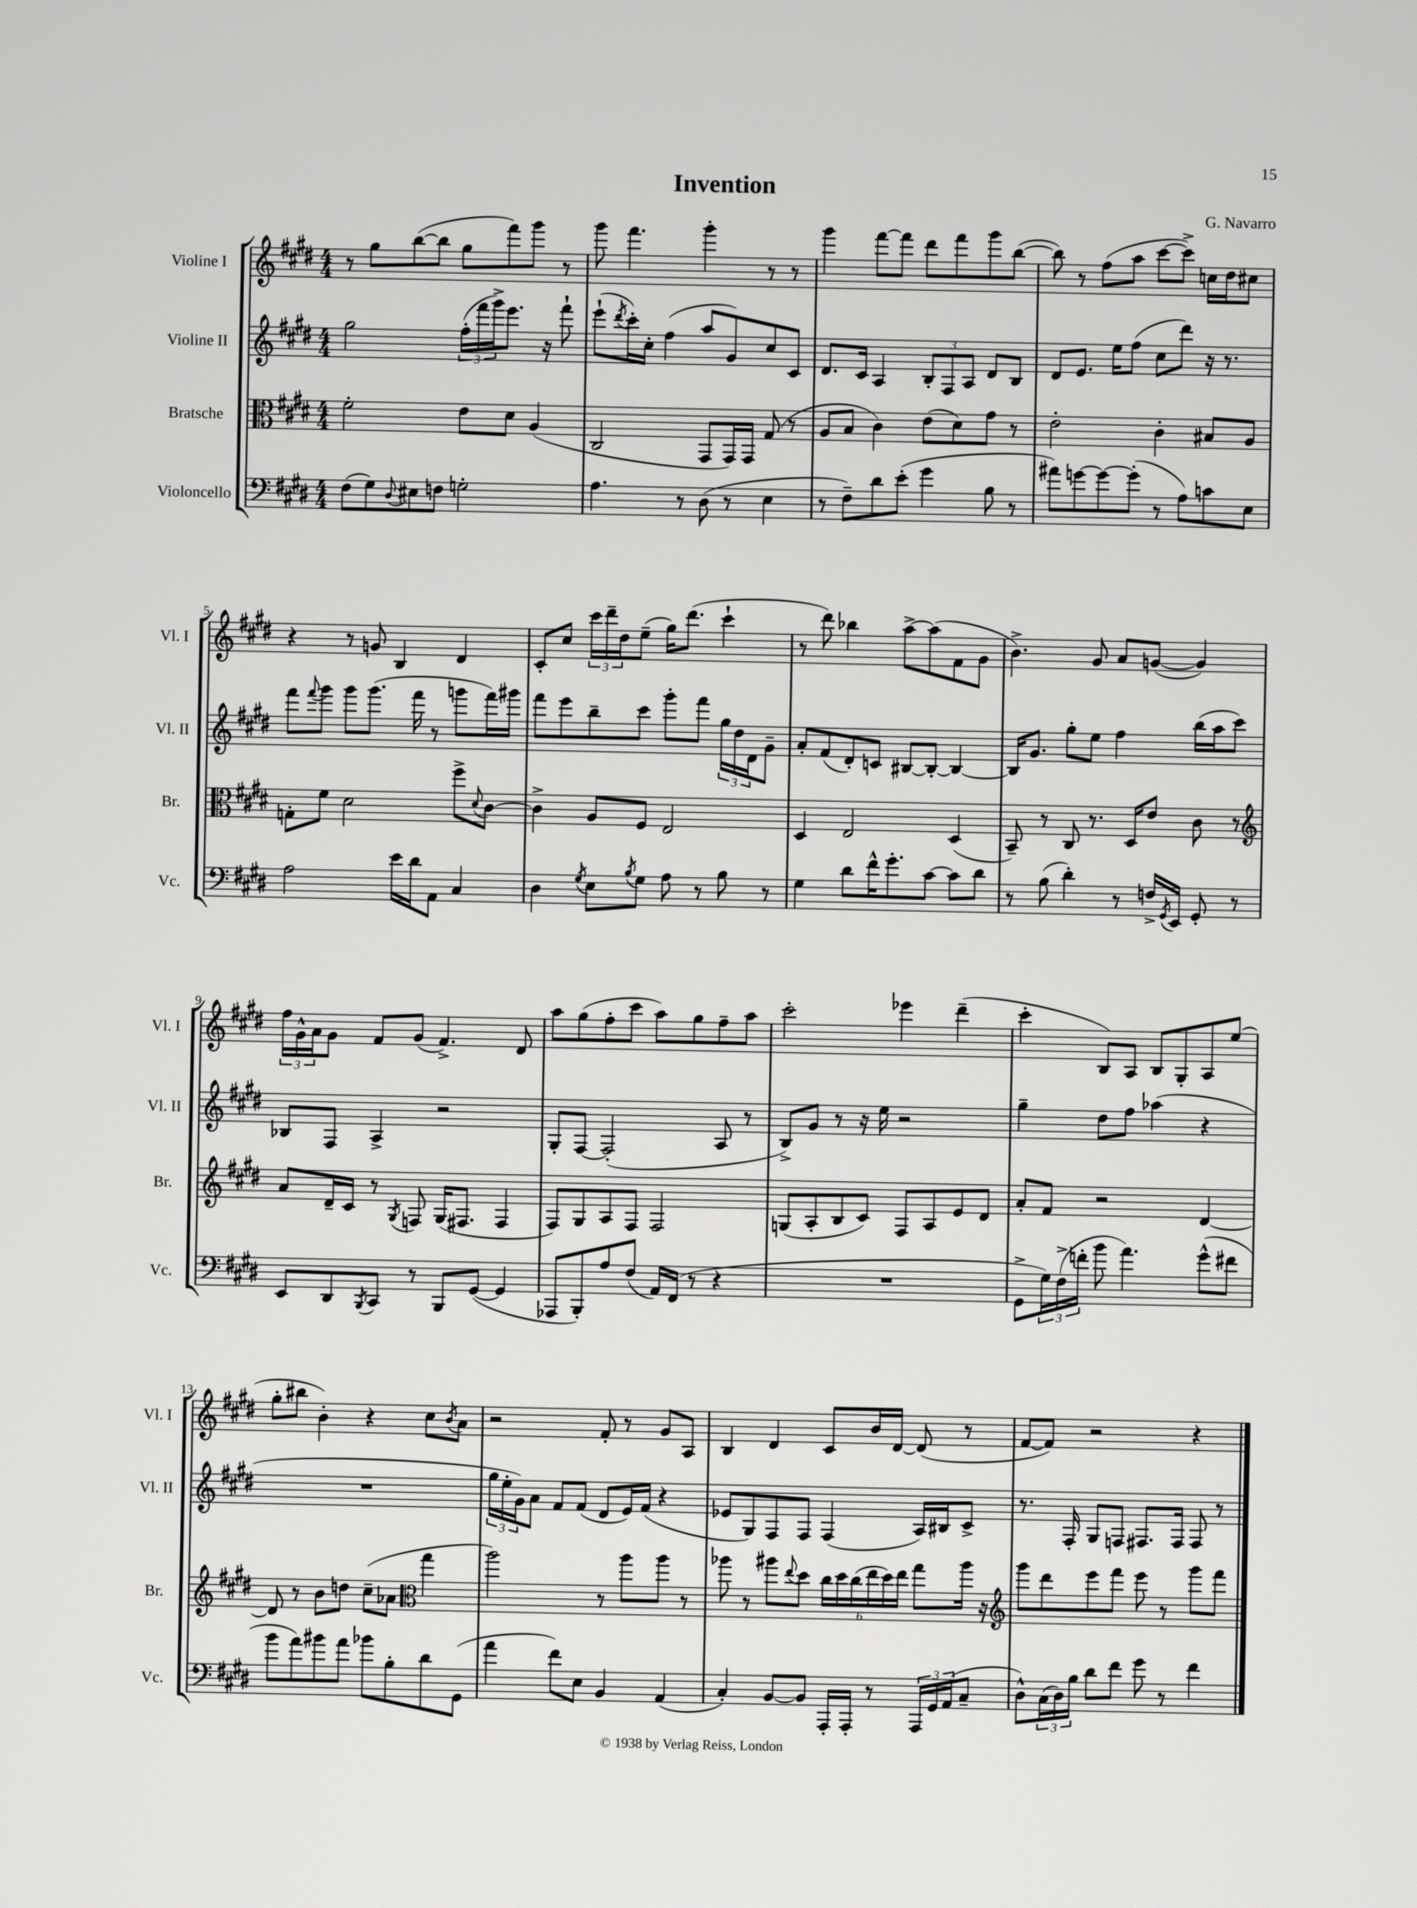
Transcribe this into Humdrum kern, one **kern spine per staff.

**kern	**kern	**kern	**kern
*staff4	*staff3	*staff2	*staff1
*clefF4	*clefC3	*clefG2	*clefG2
*k[f#c#g#d#]	*k[f#c#g#d#]	*k[f#c#g#d#]	*k[f#c#g#d#]
*M4/4	*M4/4	*M4/4	*M4/4
(8F#\L	2f#'\	2gg#\	8r
8G#\)	.	.	8gg#\L
8qqD#/	.	.	.
8E#\	.	.	([8bb\
8F\J	.	.	8bb\]J
2G'\	8e\L	(24ff#'\LL	8gg#\L
.	.	24fff#\	.
.	.	24ggg#^\J)	.
.	8d#\J	8.eee\J	8fff#\)
.	(4A/	.	8ggg#\J
.	.	16r	.
.	.	8fff#`\	8r
=	=	=	=
4.A\	2C#/	(8eee`\L	8ggg#\
.	.	8qddd#/	.
.	.	16ccc#'\L)	4.fff#\
.	.	16cc#'\JJ	.
.	.	(4ff#\	.
8r	.	.	.
(8D#\	8GG#/L	8aa/L	4ggg#'\
8r	16GG#/L)	8g#/)	.
.	16GG#/JJ	.	.
4E\	(8G#/	8cc#/	8r
.	8r	8c#/J	8r
=	=	=	=
8r	8A/L	8.d#/L	4ggg#\
8F#~\L)	8B/J	.	.
.	.	16c#/Jk	.
8d#\	4c#\)	4A/	[8fff#\L
(8e'\J	.	.	8fff#\]J
4g#\	(8e\L	12B'/L	8ddd#\L
.	.	12F#/	.
.	8d#\)	.	8fff#\
.	.	12A/J	.
8B\	8g#\J	8d#/L	8ggg#\
8r	8r	8B/J	([8bb\J
=	=	=	=
8a#\L)	2e'\	8d#/L	8bb\])
[8g\	.	8.e/J	8r
8g\_	.	.	(8ff#\L
.	.	16ee\LK	.
(8g'\]J	.	(8ff#\J	8aa\J
8r	4c#'\	8cc#\L	[8ccc#\L
8A\L)	.	8ddd#\J)	8ccc#^\]J)
8c\	8B#/L	16r	16cc\LL
.	.	8.r	16dd#\J
8E\J	8A/J	.	8cc#\J
=	=	=	=
2A\	8G'\L	8fff#\L	4r
.	.	8qqfff#/	.
.	8f#\J	8ggg#\J	.
.	2d#\	8ggg#\L	8r
.	.	(8.ggg#\J	8g/
16e\LL	.	.	4B/
16d#\J	.	16fff#\	.
8AA\J	.	8r	.
4C#/	8ff#^\L	8ggg\L	4d#/
.	8qqd#/	.	.
.	[8c#\J	16fff#\L)	.
.	.	16ggg#\JJ	.
=	=	=	=
4D#\	4c#^\]	8fff#\L	8c#'/L
.	.	8eee\	8cc#/J
8qG#/	.	.	.
8E\L	8A/L	8bb~\	24ccc#\LL
.	.	.	24ddd#~\
.	.	.	24dd#\J
8qB/	.	.	.
8G#\J	8F#/J	8ccc#\J	(8ee~\J
8A\	2E/	8ggg#'\L	16gg#\LK)
.	.	.	(8.ddd#\J
8r	.	8fff#\J	.
8B\	.	24gg#\LL	4ccc#`\
.	.	24dd#\	.
.	.	24d#\J	.
8r	.	8g#~\J	.
=	=	=	=
4G#\	4D#/	8a'/L	8r
.	.	(8f#/	8ddd#\)
8d#\L	2E/	8d#'/)	4bb-\
16f#^^\K	.	8c/J	.
8.g#'\	.	.	.
.	.	[8B#/L	[8aa^\L
[8c#\J	.	8B#'/_J	(8aa\]
8c#\]L	(4D#/	4B#/_	8f#\
8d#\J	.	.	8g#\J
=	=	=	=
8r	8BB~/)	16B#/]LK	4.b^\)
.	.	8.g#/J	.
(8B\	8r	.	.
4d#'\)	8C#/	8gg#'\L	.
.	8.r	8ee\J	8g#/
8r	.	4ff#\	8a/L
.	16D#/LK	.	.
16F^/LL	8e/J	.	([8g/J
8qGG#/	.	.	.
16EE/JJ	.	.	.
8GG#'/	8c#\	(16bb\LL	4g/])
.	.	16aa\J	.
8r	8r	8ccc#\J)	.
=	=	=	=
*	*clefG2	*	*
8EE/L	8a/L	8B-/L	24ff#\LL
.	.	.	24g#^^\
.	.	.	24a\J
8DD#/	16d#~/L	8F#/J	8g#\J
.	16c#/JJ	.	.
8qBBB/	.	.	.
8CC#/J	8r	4A^/	8f#/L
.	8qG#/	.	.
8r	8F/	.	(8g#/J
8BBB/L	(16G#/LK	2r	4.f#^/)
.	8.F#/J	.	.
([8GG#/J	.	.	.
4GG#/]	4F#/	.	.
.	.	.	8d#/
=	=	=	=
8AAA-/L	8F#/L)	8G#'/L	8aa\L
8BBB'/)	8G#/	[8F#/J	(8gg#\
8A/	8A/	(2F#'/]	8ff#'\
(8F#/J	8F#/J	.	8ccc#\J
16AA/LL)	2F#/	.	8aa\L)
(16FF#/JJ	.	.	.
8r	.	.	8gg#\
4r	.	8A/	8ff#~\
.	.	8r	8aa\J
=	=	=	=
1r	(8G/L	8B^/L)	2ccc#'\
.	8A'/	8g#/J	.
.	8B/	8r	.
.	8c#/J)	16r	.
.	.	16ee\	.
.	8F#/L	2r	4eee-\
.	8A/	.	.
.	8e/	.	(4ddd#~\
.	8d#/J	.	.
=	=	=	=
8GG#^\L	8a'/L	4gg#~\	4ccc#'\
24G#\L)	8f#/J	.	.
(24F#^\	.	.	.
24f'\JJ	.	.	.
8b\	2r	8dd#\L	8B/L)
4.a\)	.	8ff#\J	8A/J
.	.	(4aa-\	8B/L
.	.	.	8G#'/
(8g#^^\L	[4d#/	4r	8A/
8f#\J	.	.	(8ee/J
=	=	=	=
8b\L	8d#/]	1r	8gg#'\L
8a\)	8r	.	8bb#\J
8b#\	8b\L	.	4b'\)
8a\J	8dd\J	.	.
8b-\L	(8cc#~\L	.	4r
8B'\	8a-\J	.	.
*	*clefC3	*	*
8d#\	4gg#\	.	8cc#\L
.	.	.	8qb/
(8GG#\J	.	.	8a\J
=	=	=	=
4a\	2aa\)	24gg#\LL	2r
.	.	24ee'\	.
.	.	24g#\J)	.
.	.	8a\J	.
8f#\L)	.	8f#/L	.
8E\J	.	(8f#/J	.
4BB/	8r	8d#/L	8f#'/
.	8aa\L	16e/L)	8r
.	.	(16f#/JJ	.
(4AA/	8aa\J	4r	8g#/L
.	8r	.	8A/J
=	=	=	=
4C#'/)	8aa-\	8e-/L	4B/
.	8r	8G#/)	.
[8BB/L	8aa#\L	8F#/	4d#/
.	8qqee/	.	.
8BB/]J	8dd#\J	8F#/J	.
16AAA'/LL	24cc#\LL	(4F#/	8c#/L
.	24dd#\	.	.
16AAA'/JJ	.	.	.
.	(24cc#\	.	.
8r	24ee\	.	16b/L
.	24dd#\)	.	.
.	.	.	[16d#/JJ
.	24ee\JJ	.	.
24AAA/LL	8gg#\L	16A/LL)	(8d#/]
24GG#/	.	.	.
.	.	16B#/J	.
(24AA/J	.	.	.
8C#~/J	16aa#\Jk	8c#^/J	8r
.	16r	.	.
=	=	=	=
*	*clefG2	*	*
8D#^^\L)	8ggg#\L	8.r	[8f#/L
(24C#\L	8ddd#\	.	8f#/]J)
24D#\)	.	.	.
.	.	16F#'/	.
24B\JJ	.	.	.
8d#\L	8eee\	8G#/L	2r
8f#\J	8fff#\J	8F/J	.
8g#\	8eee\	8.F#/L	.
8r	8r	.	.
.	.	16F#/Jk	.
4f#\	8ggg#\L	8F#/	4r
.	8fff#\J	8r	.
==	==	==	==
*-	*-	*-	*-
